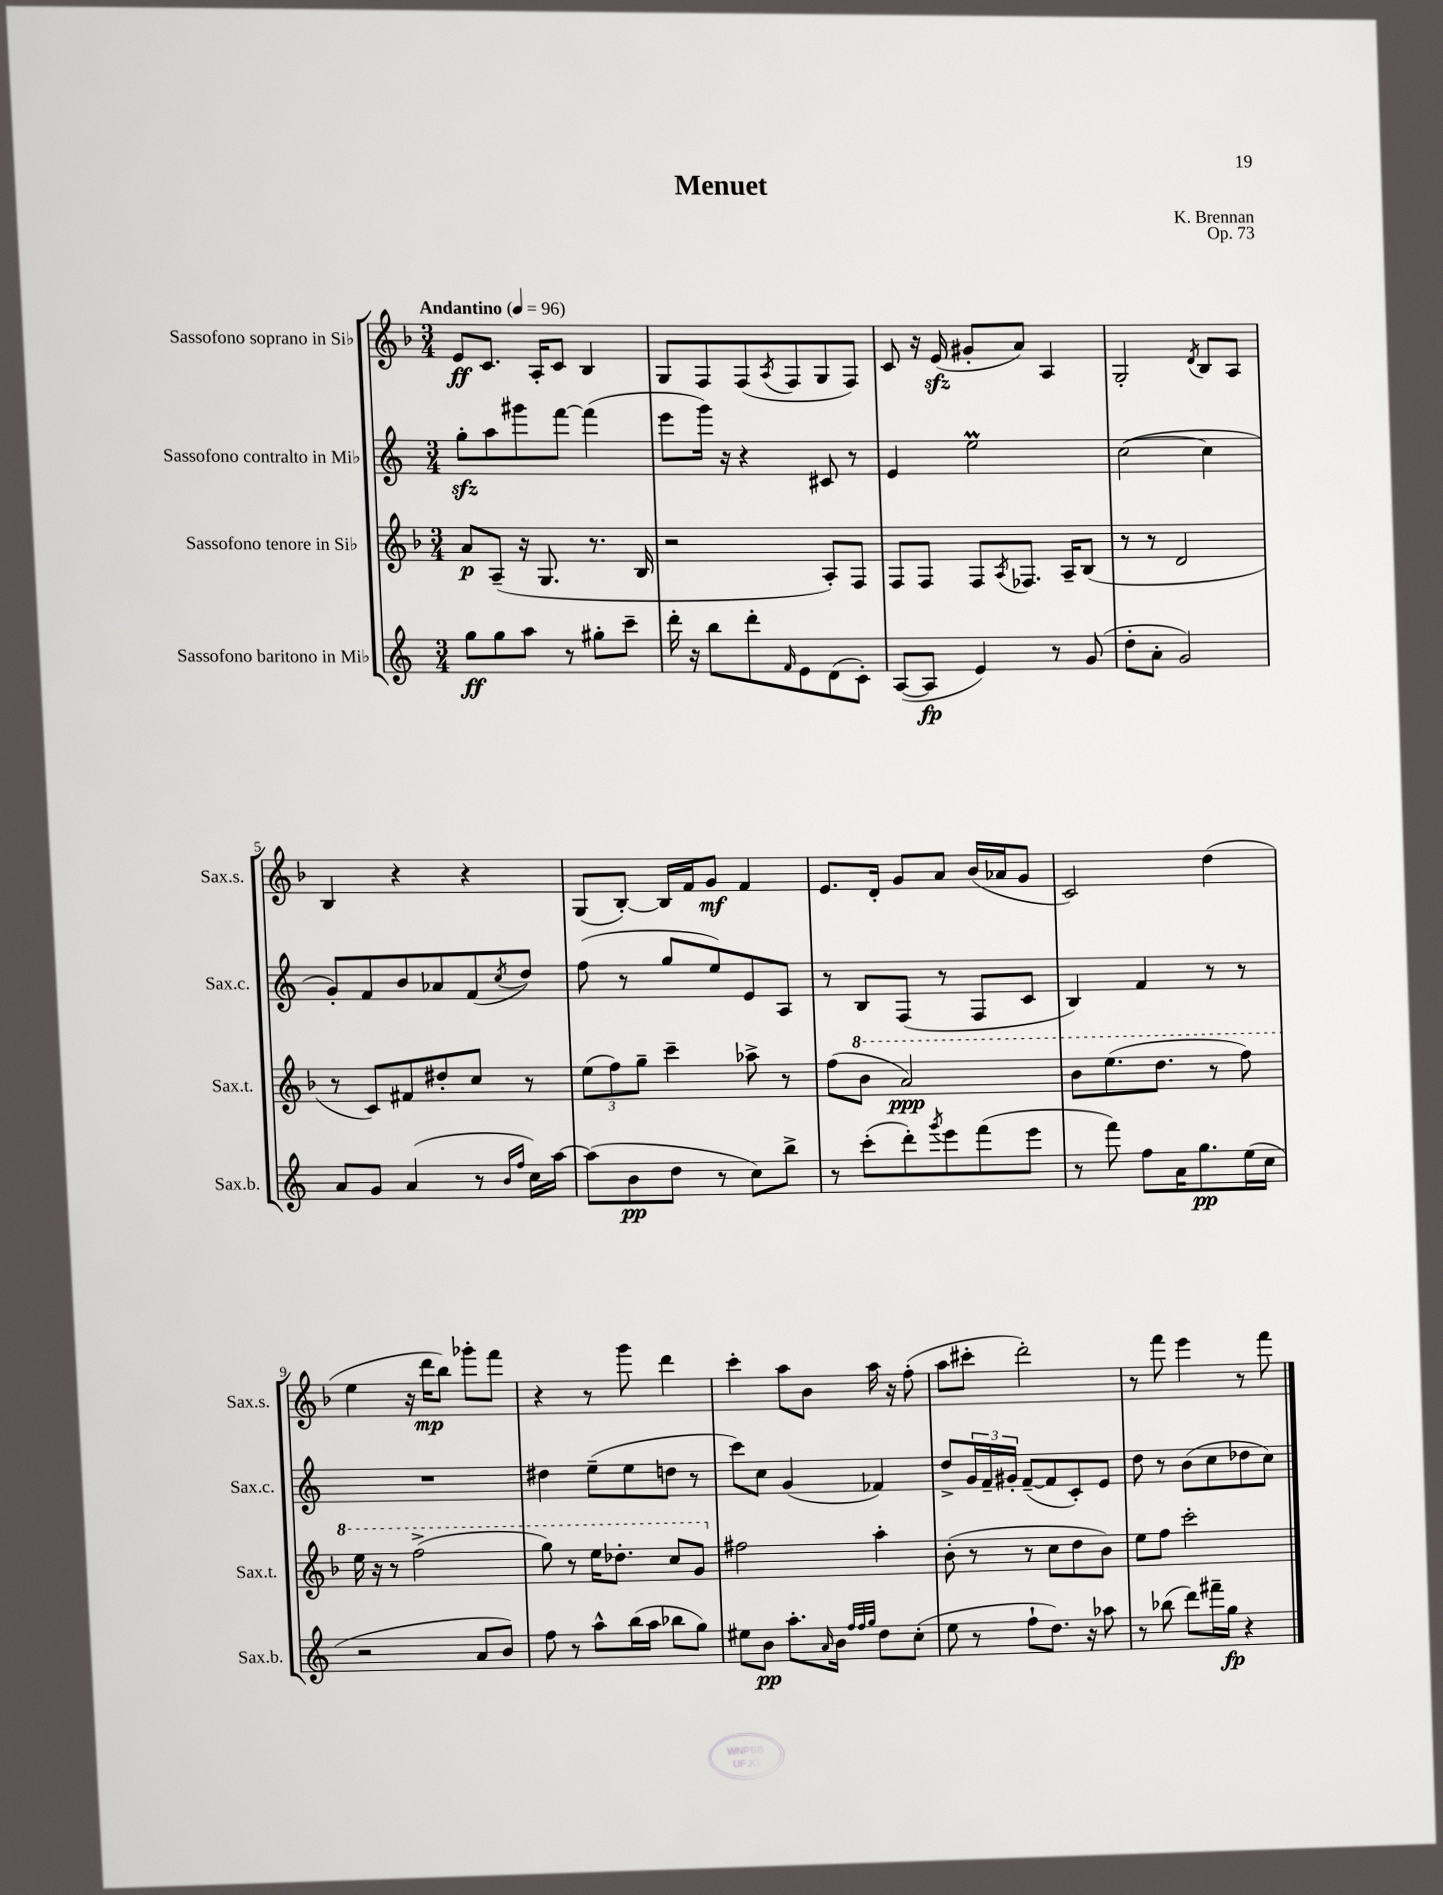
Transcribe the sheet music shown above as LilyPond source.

\header { title = "Menuet" composer = "K. Brennan" opus = "Op. 73" }
<<
\new StaffGroup <<
\new Staff = "s0" \with { instrumentName = "Sassofono soprano in Sib" shortInstrumentName = "Sax.s." } {
    \clef treble \key f \major \numericTimeSignature \time 3/4 \tempo "Andantino" 4 = 96
    e'8\ff c'8. a16-. c'8 bes4 |
    g8 f8 f8( \acciaccatura { a8 } f8 g8 f8) |
    c'8 r16 e'16\sfz( gis'8-. a'8) a4 |
    g2-. \acciaccatura { d'8 } bes8 a8 |
    bes4 r4 r4 |
    g8( bes8~-.) bes16 f'16 g'8\mf f'4 |
    e'8. d'16-. g'8 a'8 bes'16( aes'16 g'8 |
    c'2) d''4( |
    e''4 r16 d'''16\mp bes''8) ges'''8-. f'''8 |
    r4 r8 g'''8 d'''4 |
    c'''4-. a''8 bes'8 a''16 r16 f''8-.( |
    a''8 cis'''8-. d'''2-.) |
    r8 f'''8 e'''4 r8 f'''8 \bar "|." |
}
\new Staff = "s1" \with { instrumentName = "Sassofono contralto in Mib" shortInstrumentName = "Sax.c." } {
    \clef treble \key c \major \numericTimeSignature \time 3/4
    g''8-.\sfz a''8 gis'''8 f'''8~ f'''4( |
    e'''8 g'''16) r16 r4 cis'8 r8 |
    e'4 e''2\prall |
    c''2~( c''4 |
    g'8-.) f'8 b'8 aes'8 f'8( \acciaccatura { c''8 } d''8) |
    f''8( r8 g''8 e''8) e'8 a8 |
    r8 b8 f8( r8 f8 c'8 |
    b4) f'4 r8 r8 |
    R2. |
    dis''4 e''8--( e''8 d''8 r8 |
    c'''8) c''8 g'4( fes'4) |
    d''8-> \tuplet 3/2 { g'16 f'16-- gis'16-. } f'8~--( f'8 c'8-.) e'8 |
    d''8 r8 b'8( c''8 des''8 c''8) \bar "|." |
}
\new Staff = "s2" \with { instrumentName = "Sassofono tenore in Sib" shortInstrumentName = "Sax.t." } {
    \clef treble \key f \major \numericTimeSignature \time 3/4
    a'8\p a8--( r16 g8. r8. bes16 |
    r2 a8-.) f8 |
    f8 f8 f8 \acciaccatura { a8 } fes8. a16-- bes8( |
    r8 r8 d'2 |
    r8 c'8) fis'8 dis''8-. c''8 r8 |
    \tuplet 3/2 { e''8( f''8) g''8-- } c'''4-- aes''8-> r8 |
    f''8( \ottava #1 bes''8 a''2\ppp) |
    bes''8 e'''8.( d'''8. r8 f'''8) |
    e'''16 r16 r8 f'''2->( |
    g'''8) r8 e'''16 des'''8.-. c'''8 g''8 \ottava #0 |
    fis''2 a''4-. |
    bes'8-.( r8 r8 c''8 d''8 bes'8) |
    e''8 f''8 c'''2-. \bar "|." |
}
\new Staff = "s3" \with { instrumentName = "Sassofono baritono in Mib" shortInstrumentName = "Sax.b." } {
    \clef treble \key c \major \numericTimeSignature \time 3/4
    g''8\ff g''8 a''8 r8 gis''8-. c'''8-- |
    d'''16-. r16 b''8 d'''8-. \grace { f'16 } e'8 d'8( c'8-.) |
    a8~( a8\fp e'4) r8 g'8( |
    d''8-. a'8-. g'2) |
    a'8 g'8 a'4( r8 \grace { b'16 f''16 } c''16) a''16~ |
    a''8( b'8\pp d''8 r8 c''8) b''8-> |
    r8 c'''8-.( d'''8-.) \acciaccatura { g'''8 } e'''8 f'''8( e'''8 |
    r8 f'''8) f''8 a'16 g''8.\pp e''16( c''16 |
    r2 a'8 b'8) |
    f''8 r8 a''8-^ b''16( a''16 bes''8 g''8) |
    eis''8 b'8\pp a''8.-. \grace { a'16 } b'16 \grace { f''32 f''32 g''32 } d''8 c''8-.( |
    e''8 r8 f''8-! d''8.) r16 aes''8 |
    r8 bes''8( d'''8) fis'''16-- g''16\fp r4 \bar "|." |
}
>>
>>
